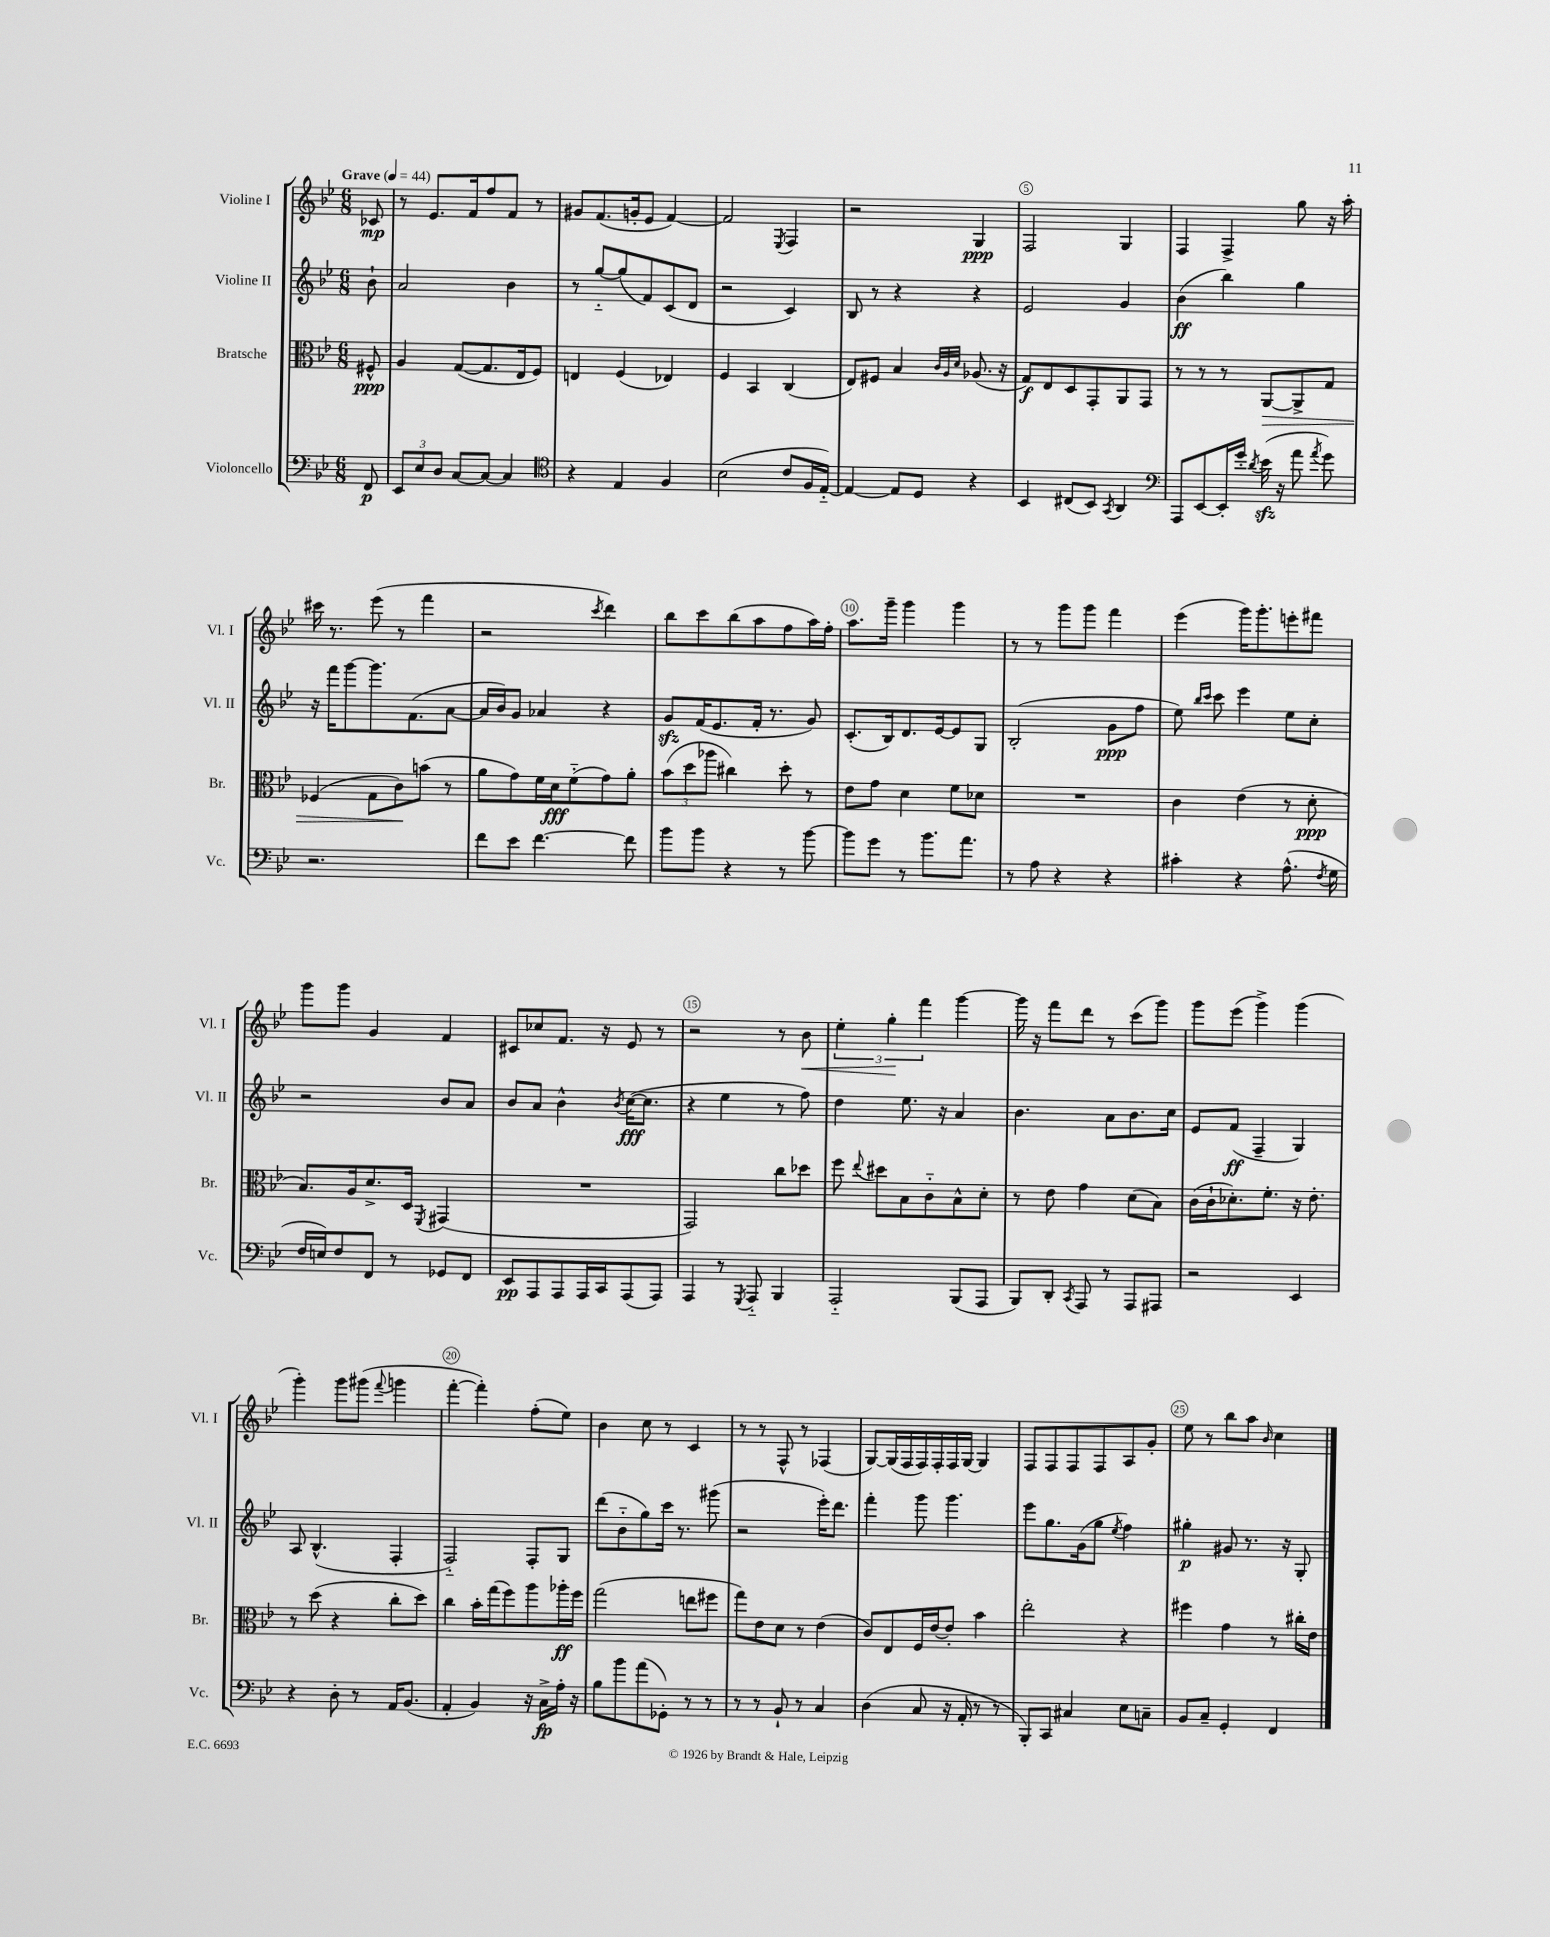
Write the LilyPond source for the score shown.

<<
\new StaffGroup <<
\new Staff = "s0" \with { instrumentName = "Violine I" shortInstrumentName = "Vl. I" } {
    \clef treble \key bes \major \numericTimeSignature \time 6/8 \partial 8 \tempo "Grave" 4 = 44
    \autoBeamOff ces'8\mp |
    r8 ees'8.[ f'16 f''8 f'8] r8 |
    gis'8[ f'8.( g'16-. ees'8] f'4~) |
    f'2 \acciaccatura { ees8 } f4 |
    r2 g4\ppp |
    f2 g4 |
    f4 f4-> g''8 r16 a''16-. |
    cis'''16 r8. ees'''8( r8 f'''4 |
    r2 \acciaccatura { c'''8 } d'''4) |
    bes''8[ c'''8 bes''8( a''8 f''8 a''16) f''16]-. |
    a''8.[ g'''16]-- g'''4 g'''4 |
    r8 r8 g'''8[ g'''8] f'''4 |
    ees'''4( g'''16[) g'''8.-. e'''8-. fis'''8] |
    g'''8[ g'''8] g'4 f'4 |
    cis'8[ ces''8 f'8.] r16 ees'8 r8 |
    r2 r8 bes'8\< |
    \tuplet 3/2 { ees''4-. g''4-.\! f'''4 } g'''4~ |
    g'''16 r16 f'''8[ d'''8] r8 c'''8[( g'''8]) |
    g'''8[ ees'''8]( g'''4->) g'''4( |
    g'''4-.) g'''8[ gis'''8]( \appoggiatura { f'''8 } g'''4 |
    f'''4~-. f'''4-.) f''8[-.( ees''8]) |
    bes'4 c''8 r8 c'4 |
    r8 r8 f8-^ r8 fes4( |
    g8[~) g16( f16 f16) f16-. f16 g16]~ g4 |
    f8[ f8 f8 f8 a8 g'8]-. |
    ees''8 r8 bes''8[ a''8] \grace { bes'16 } c''4 \bar "|." |
}
\new Staff = "s1" \with { instrumentName = "Violine II" shortInstrumentName = "Vl. II" } {
    \clef treble \key bes \major \numericTimeSignature \time 6/8 \partial 8
    \autoBeamOff bes'8-! |
    a'2 bes'4 |
    r8 g''8[~-_ g''8( f'8) c'8( d'8] |
    r2 c'4) |
    bes8 r8 r4 r4 |
    ees'2 g'4 |
    bes'4\ff( bes''4) g''4 |
    r16 f'''16[ g'''8~ g'''8. f'8.( a'8]~ |
    a'16[ bes'16) g'8] aes'4 r4 |
    g'8[\sfz f'16( ees'8. f'16]-. r8. g'8) |
    c'8.[-.( bes16) d'8. ees'16~ ees'8 g8] |
    bes2-.( g'8[\ppp f''8] |
    ees''8) \grace { bes''16[ c'''16] } c'''8 ees'''4 ees''8[ c''8]-. |
    r2 bes'8[ a'8] |
    bes'8[ a'8] bes'4-^ \acciaccatura { bes'8 } c''16[~\fff( c''8.] |
    r4 ees''4 r8 f''8) |
    d''4 ees''8. r16 a'4 |
    bes'4. a'8[ bes'8. c''16] |
    ees'8[ f'8]\ff( f4-- g4) |
    a8 bes4.-^( f4-. |
    f2-_) f8[-. g8] |
    d'''8[( bes'8-_ g''8) c'''16] r8. gis'''8( |
    r2 ees'''16[-.) d'''8.] |
    f'''4-. g'''8 g'''4. |
    ees'''8[ g''8. g'16( g''8] \acciaccatura { ees''8 } f''4) |
    gis''4-.\p gis'8 r8. r16 g8-. \bar "|." |
}
\new Staff = "s2" \with { instrumentName = "Bratsche" shortInstrumentName = "Br." } {
    \clef alto \key bes \major \numericTimeSignature \time 6/8 \partial 8
    \autoBeamOff fis8-^\ppp |
    a4 g8[~( g8. ees16 f8]) |
    e4 f4( ees4) |
    f4 bes,4 c4( |
    ees8[) fis8] bes4 \grace { c'32[ a32 d'32] } aes8.( r16 |
    g8[\f) ees8 d8 g,8-. a,8 g,8] |
    r8 r8 r8 a,8[~\> a,8-> g8] |
    fes4( g8[ c'8\!) b'8]( r8 |
    a'8[ g'8) f'16 d'16\fff f'8-_( g'8) a'8]-. |
    \tuplet 3/2 { bes'8[( d''8 aes''8] } cis''4) d''8-. r8 |
    ees'8[ g'8] d'4 f'8[ des'8] |
    R2. |
    c'4 ees'4( r8 d'8-.\ppp |
    bes8.[) a16 d'8.-> d16] \acciaccatura { f,8 } gis,4( |
    R2. |
    g,2) c''8[ des''8] |
    f''8 \appoggiatura { ees''8 } dis''8[ bes8 c'8-_ bes8-^ d'8]-. |
    r8 ees'8 g'4 d'8[( bes8]) |
    c'16[( c'16-! des'8.-.) f'8.]-. r16 ees'8.-. |
    r8 d''8( r4 c''8[-. d''8]) |
    c''4 bes'16[-. g''16( f''8) a''8 aes''16-.\ff f''16] |
    g''2( e''8[ fis''8] |
    g''8[) ees'8 d'8] r8 ees'4( |
    c'8[) ees8 f16 ees'16~ ees'8]-. bes'4 |
    ees''2-. r4 |
    fis''4 g'4 r8 cis''16[-. ees'16] \bar "|." |
}
\new Staff = "s3" \with { instrumentName = "Violoncello" shortInstrumentName = "Vc." } {
    \clef bass \key bes \major \numericTimeSignature \time 6/8 \partial 8
    \autoBeamOff f,8\p |
    \tuplet 3/2 { ees,8[ ees8 d8] } c8[~ c8]~ c4 |
    \clef tenor r4 ees4 f4 |
    bes2( c'8[ f16 ees16]~-_) |
    ees4~ ees8[ d8] r4 |
    bes,4 cis8[( bes,8]) \acciaccatura { g,8 } a,4 |
    \clef bass a,,8[ ees,8~ ees,16-. g'16]-. \acciaccatura { d'8 } ees'16\sfz( r16 a'8 \acciaccatura { a'8 } g'8) |
    r2. |
    f'8[ ees'8] f'4.~ f'8 |
    bes'8[ bes'8] r4 r8 bes'8~ |
    bes'8[ g'8] r8 bes'8.[ a'8.] |
    r8 a8 r4 r4 |
    cis'4-. r4 a8.-^( \acciaccatura { f8 } g16 |
    f16[ e16) f8 f,8] r8 ges,8[ f,8] |
    ees,8[\pp a,,8 a,,8 a,,16 c,16 a,,8( a,,8]) |
    a,,4 r8 \acciaccatura { g,,8 } a,,8-_ bes,,4 |
    a,,2-_ bes,,8[( a,,8] |
    bes,,8[) d,8]-. \acciaccatura { c,8 } a,,8 r8 a,,8[ ais,,8] |
    r2 ees,4 |
    r4 d8-. r8 a,16[ bes,8.]( |
    a,4-. bes,4) r16 c16[->\fp a16]-. r16 |
    bes8[ bes'8 a'8( ges,8]-.) r8 r8 |
    r8 r8 bes,8-! r8 c4 |
    d4( c8 r16 a,16-. r8 r8 |
    bes,,8[-.) c,8] cis4 ees8[ c8]-- |
    bes,8[ c8]-- g,4-. f,4 \bar "|." |
}
>>
>>
\layout { \context { \Score \override BarNumber.break-visibility = ##(#f #t #t) barNumberVisibility = #(every-nth-bar-number-visible 5) \override BarNumber.stencil = #(make-stencil-circler 0.1 0.3 ly:text-interface::print) } }
